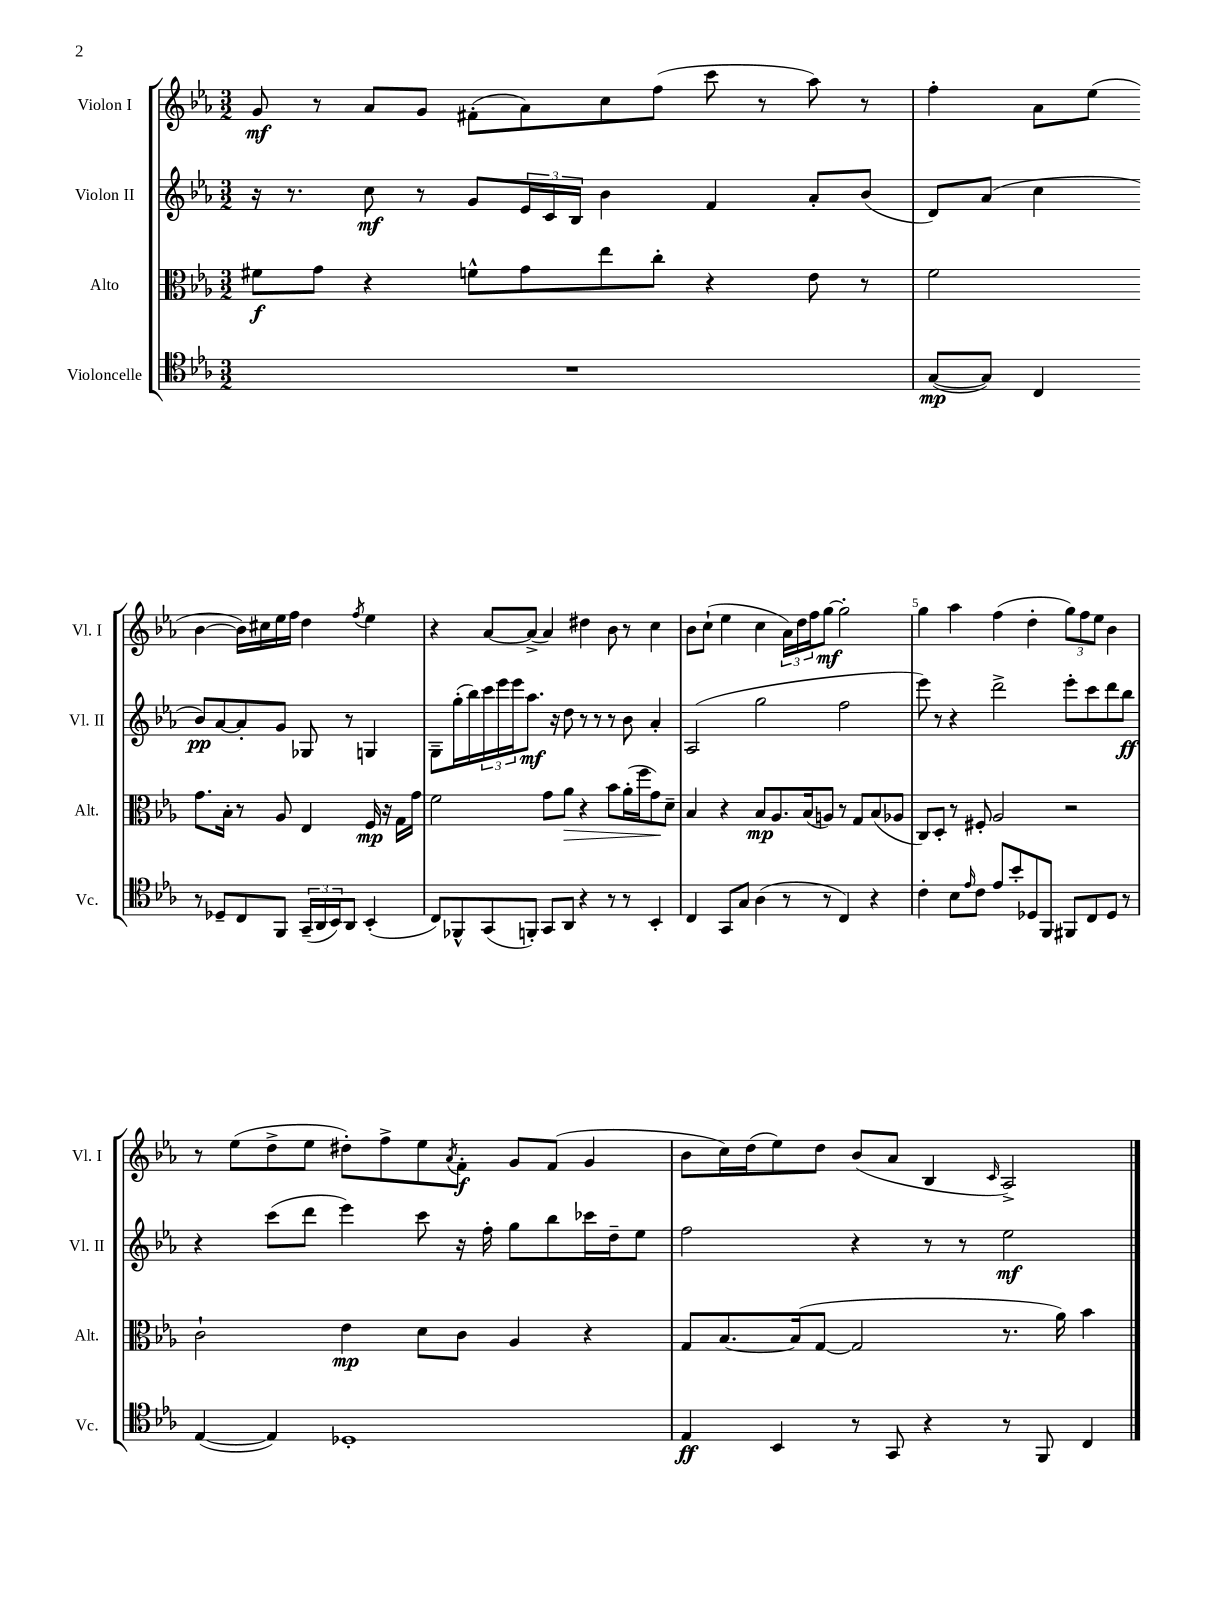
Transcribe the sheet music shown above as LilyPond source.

<<
\new StaffGroup <<
\new Staff = "s0" \with { instrumentName = "Violon I" shortInstrumentName = "Vl. I" } {
    \clef treble \key ees \major \numericTimeSignature \time 3/2
    g'8\mf r8 aes'8 g'8 fis'8-.( aes'8) c''8 f''8( c'''8 r8 aes''8) r8 |
    f''4-. aes'8 ees''8( bes'4~ bes'16) cis''16 ees''16 f''16 d''4 \acciaccatura { f''8 } ees''4 |
    r4 aes'8~ aes'8->( aes'4) dis''4 bes'8 r8 c''4 |
    bes'8 c''8-!( ees''4 c''4 \tuplet 3/2 { aes'16) d''16 f''16 } g''8~\mf g''2-. |
    g''4 aes''4 f''4( d''4-. \tuplet 3/2 { g''8) f''8 ees''8 } bes'4 |
    r8 ees''8( d''8-> ees''8 dis''8-.) f''8-> ees''8 \acciaccatura { aes'8 } f'8-.\f g'8 f'8( g'4 |
    bes'8 c''16) d''16( ees''8) d''8 bes'8( aes'8 bes4 \grace { c'16 } aes2->) \bar "|." |
}
\new Staff = "s1" \with { instrumentName = "Violon II" shortInstrumentName = "Vl. II" } {
    \clef treble \key ees \major \numericTimeSignature \time 3/2
    r16 r8. c''8\mf r8 g'8 \tuplet 3/2 { ees'16 c'16 bes16 } bes'4 f'4 aes'8-. bes'8( |
    d'8) aes'8( c''4 bes'8\pp) aes'8~ aes'8-. g'8 ges8 r8 g4 |
    g8-- g''16-.( bes''16) \tuplet 3/2 { c'''16 ees'''16 ees'''16 } aes''8.\mf r16 d''8 r8 r8 r8 bes'8 aes'4-. |
    aes2( g''2 f''2 |
    ees'''8) r8 r4 d'''2-> ees'''8-. c'''8 d'''8 bes''8\ff |
    r4 c'''8( d'''8 ees'''4) c'''8 r16 f''16-. g''8 bes''8 ces'''16 d''16-- ees''8 |
    f''2 r4 r8 r8 ees''2\mf \bar "|." |
}
\new Staff = "s2" \with { instrumentName = "Alto" shortInstrumentName = "Alt." } {
    \clef alto \key ees \major \numericTimeSignature \time 3/2
    fis'8\f g'8 r4 f'8-^ g'8 ees''8 c''8-. r4 ees'8 r8 |
    f'2 g'8. bes16-. r8 aes8 ees4 f16\mp r16 g16 g'16 |
    f'2 g'8 aes'8\> r4 bes'8 aes'16-.( f''16 g'8\!) d'8-- |
    bes4 r4 bes8\mp aes8. bes16( a8) r8 g8 bes8( aes8 |
    c8) d8-. r8 fis8-. aes2 r2 |
    c'2-! ees'4\mp d'8 c'8 aes4 r4 |
    g8 bes8.~ bes16( g8~ g2 r8. aes'16) bes'4 \bar "|." |
}
\new Staff = "s3" \with { instrumentName = "Violoncelle" shortInstrumentName = "Vc." } {
    \clef tenor \key ees \major \numericTimeSignature \time 3/2
    R1. |
    g8~\mp( g8) c4 r8 des8-- c8 f,8 \tuplet 3/2 { g,16--( aes,16 bes,16) } aes,8 bes,4-.( |
    c8) fes,8-^ g,8( f,8-.) g,8 aes,8 r4 r8 r8 bes,4-. |
    c4 g,8 g8 aes4( r8 r8 c4) r4 |
    c'4-. bes8 \grace { ees'16 } c'8 ees'8 bes'8-. des8 f,8 fis,8 c8 des8 r8 |
    ees4~( ees4) des1-. |
    ees4\ff bes,4 r8 g,8 r4 r8 f,8 c4 \bar "|." |
}
>>
>>
\layout { \context { \Score \override BarNumber.break-visibility = ##(#f #t #t) barNumberVisibility = #(every-nth-bar-number-visible 5) } }
